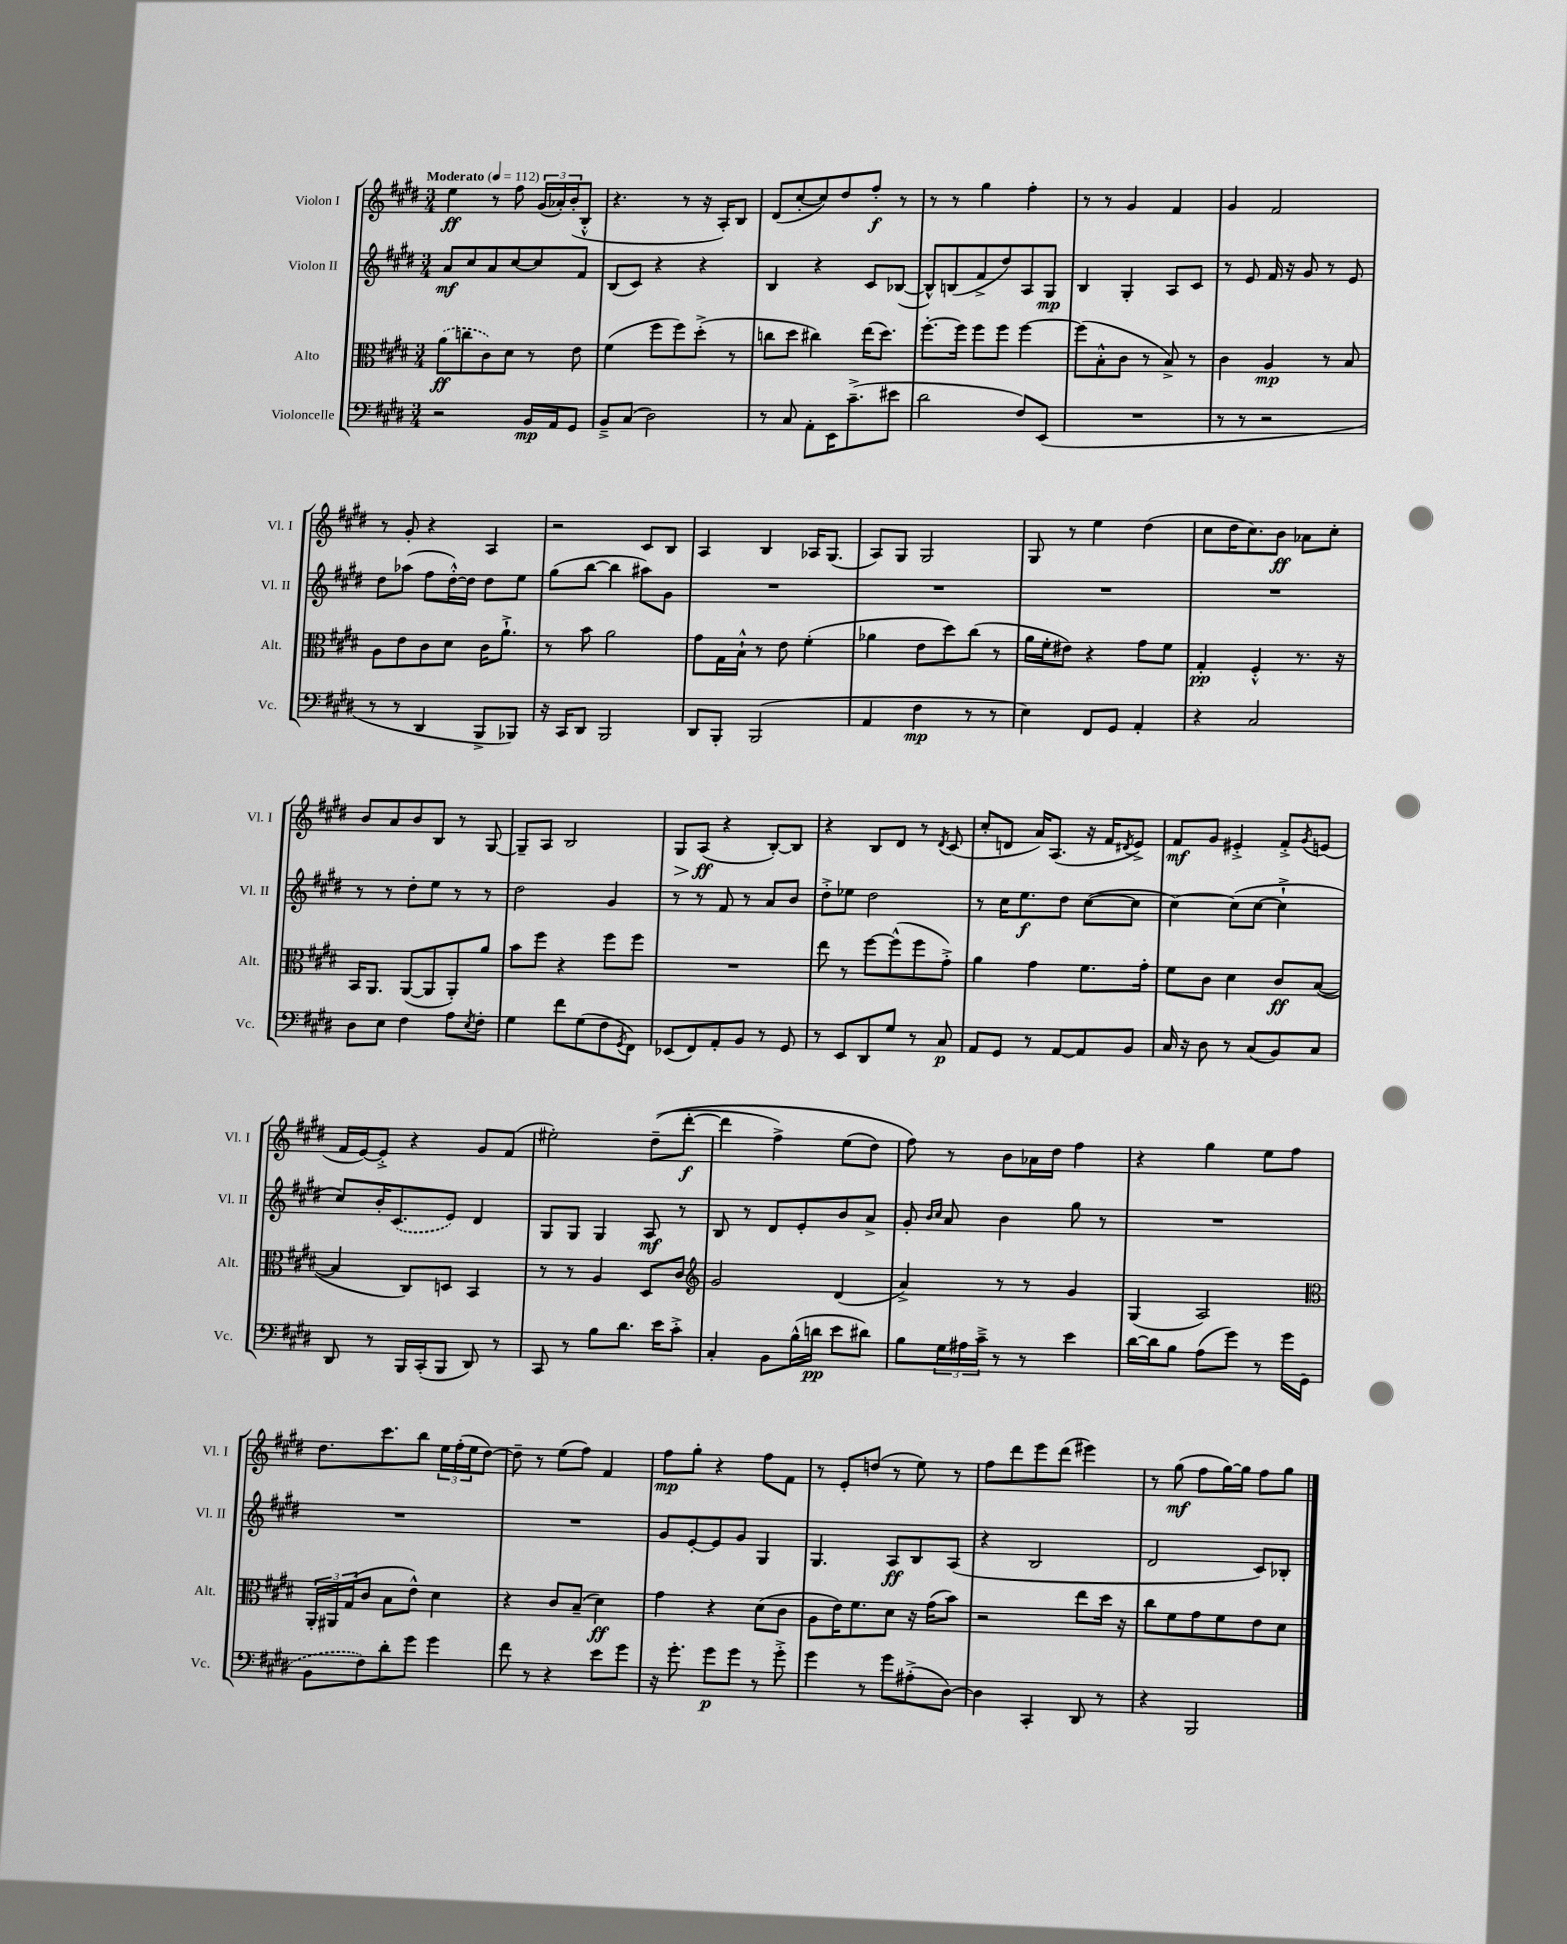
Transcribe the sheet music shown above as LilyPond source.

<<
\new StaffGroup <<
\new Staff = "s0" \with { instrumentName = "Violon I" shortInstrumentName = "Vl. I" } {
    \clef treble \key e \major \numericTimeSignature \time 3/4 \tempo "Moderato" 4 = 112
    e''4\ff r8 fis''8 \tuplet 3/2 { gis'16( aes'16-.) b'16-.( } b8-.-^ |
    r4. r8 r16 a16-.) b8 |
    dis'8( cis''8~-. cis''8) dis''8 fis''8-.\f r8 |
    r8 r8 gis''4 fis''4-. |
    r8 r8 gis'4 fis'4 |
    gis'4 fis'2 |
    r8 gis'8-. r4 a4 |
    r2 cis'8 b8 |
    a4 b4 aes16 gis8.( |
    a8) gis8 gis2 |
    gis8 r8 e''4 dis''4( |
    cis''8 dis''16 cis''8.) b'8\ff aes'8 cis''8-. |
    b'8 a'8 b'8 b8 r8 gis8~ |
    gis8-- a8 b2 |
    gis8\> a8\ff\!( r4 b8~-.) b8 |
    r4 b8 dis'8 r8 \acciaccatura { dis'8 } cis'8( |
    cis''8-. d'8 a'16) a8.( r16 fis'16 \acciaccatura { dis'8 } e'8->) |
    fis'8\mf gis'8 eis'4-.-> fis'8-.-> \acciaccatura { gis'8 } e'8( |
    fis'16 e'16~) e'8-.-> r4 gis'8 fis'8( |
    eis''2-.) dis''8--(\( dis'''8~-.\f |
    dis'''4 fis''4->) e''8( dis''8) |
    fis''8\) r8 b'8 aes'16 dis''16 fis''4 |
    r4 gis''4 e''8 fis''8 |
    dis''8. cis'''8. b''8 \tuplet 3/2 { e''16 fis''16-.( e''16 } dis''8~) |
    dis''8-- r8 e''8( fis''8) fis'4 |
    fis''8\mp gis''8-. r4 fis''8 fis'8 |
    r8 e'8-. d''8( r8 e''8) r8 |
    fis''8 dis'''8 e'''8 dis'''8( eis'''4) |
    r8 gis''8\mf( fis''8 gis''16~) gis''16 fis''8 gis''8 \bar "|." |
}
\new Staff = "s1" \with { instrumentName = "Violon II" shortInstrumentName = "Vl. II" } {
    \clef treble \key e \major \numericTimeSignature \time 3/4
    a'8\mf cis''8 a'8 cis''8~ cis''8 fis'8 |
    b8( cis'8) r4 r4 |
    b4 r4 cis'8 bes8~( |
    bes8-^) b8( fis'8-> dis''8) a8 gis8\mp |
    b4 gis4-. a8 cis'8 |
    r8 e'8 fis'16 r16 gis'8 r8 e'8 |
    dis''8 aes''8( fis''8 dis''16~-.-^) dis''16 dis''8 e''8 |
    gis''8( b''8~ b''4 ais''8) gis'8 |
    R2. |
    R2. |
    R2. |
    R2. |
    r8 r8 dis''8-. e''8 r8 r8 |
    dis''2 gis'4 |
    r8 r8 fis'8 r8 a'8 b'8 |
    dis''8-.-> ees''8 dis''2 |
    r8 cis''16 e''8.\f dis''8 cis''8~( cis''8 |
    cis''4~) cis''8( cis''8~ cis''4-!-> |
    cis''8) b'16-. \once \slurDashed cis'8.( e'8) dis'4 |
    gis8 gis8 gis4 a8\mf r8 |
    b8 r8 dis'8 e'8-. b'8 a'8-> |
    gis'8-. \grace { b'16 cis''16 } a'8 b'4 gis''8 r8 |
    R2. |
    R2. |
    R2. |
    gis'8 e'8~-. e'8 gis'8 gis4 |
    gis4. a8\ff b8 a8( |
    r4 b2 |
    dis'2 cis'8) bes8-. \bar "|." |
}
\new Staff = "s2" \with { instrumentName = "Alto" shortInstrumentName = "Alt." } {
    \clef alto \key e \major \numericTimeSignature \time 3/4
    \once \slurDashed a'8\ff( c''8 cis'8) dis'8 r8 e'8 |
    fis'4( fis''8 fis''8) dis''8-.->( r8 |
    c''8 dis''8 cis''4) e''16( dis''8.) |
    fis''8.~-. fis''16 fis''8 fis''8 fis''4~ |
    fis''8( b8-.-^ cis'8 r8 b8->) r8 |
    cis'4 a4\mp r8 b8 |
    a8 e'8 cis'8 dis'8 cis'16 a'8.-!-> |
    r8 b'8 a'2 |
    gis'8 gis16 b16-!-^ r8 e'8 fis'4-.( |
    aes'4 e'8 dis''8) cis''8( r8 |
    a'16 fis'16-. eis'8) r4 gis'8 fis'8 |
    gis4-.\pp fis4-.-^ r8. r16 |
    b,16 a,8. a,8~( a,8 a,8-.) a'8 |
    b'8 fis''8 r4 fis''8 fis''8 |
    R2. |
    e''8 r8 fis''8~ fis''8-^( fis''8 gis'8-.->) |
    a'4 gis'4 fis'8. gis'16-. |
    fis'8 cis'8 dis'4 cis'8\ff b8~( |
    b4 cis8) d8 b,4 |
    r8 r8 a4 dis8 cis'8 |
    \clef treble gis'2 dis'4( |
    a'4->) r8 r8 gis'4 |
    gis4( a2) |
    \clef alto \tuplet 3/2 { a,16-. ais,16 gis16( } cis'8 b8 e'8-^) dis'4 |
    r4 cis'8 b8--( dis'4\ff) |
    gis'4 r4 dis'8( cis'8 |
    a8 e'16) fis'8. dis'8 r16 gis'16( b'8) |
    r2 e''8 dis''16 r16 |
    cis''8 fis'8 gis'8 fis'8 e'8 dis'8 \bar "|." |
}
\new Staff = "s3" \with { instrumentName = "Violoncelle" shortInstrumentName = "Vc." } {
    \clef bass \key e \major \numericTimeSignature \time 3/4
    r2 b,16\mp a,16 gis,8 |
    b,8---> cis8( dis2) |
    r8 cis8 a,8-. e,16 cis'8.--->( eis'8 |
    dis'2 fis8) e,8( |
    R2. |
    r8 r8 r2 |
    r8 r8 dis,4 b,,8-> bes,,8) |
    r16 cis,16 dis,8 b,,2 |
    dis,8 b,,8-. b,,2( |
    a,4 fis4\mp r8 r8 |
    e4) fis,8 gis,8 a,4-. |
    r4 cis2 |
    dis8 e8 fis4 a8 \acciaccatura { e8 } fis8-. |
    gis4 fis'8 gis8( fis8 \acciaccatura { gis,8 } fis,8) |
    ees,8( fis,8) a,8-. b,8 r8 gis,8 |
    r8 e,8 dis,8 gis8 r8 cis8\p |
    a,8 gis,8 r8 a,8~ a,8 b,8 |
    cis16 r16 dis8 r8 cis8( b,8) cis8 |
    dis,8 r8 b,,16 cis,16-.( b,,8 dis,8) r8 |
    cis,8 r8 b8 dis'8. e'16 cis'8-.-> |
    cis4-. b,8 b16-^( d'16\pp e'8 dis'8) |
    b8 \tuplet 3/2 { gis16 ais16 cis'16---> } r8 r8 e'4 |
    dis'16~ dis'16 b8 a8( gis'8) r8 gis'16 \once \slurDashed gis,16( |
    b,8 fis8) dis'8-. gis'8 gis'4 |
    fis'8 r8 r4 e'8 gis'8 |
    r16 gis'8.-. gis'8\p gis'8 r8 gis'8-.-> |
    gis'4 r8 gis'8 ais8-.->( dis8~) |
    dis4 cis,4-. dis,8 r8 |
    r4 b,,2 \bar "|." |
}
>>
>>
\layout { \context { \Score \remove "Bar_number_engraver" } }
